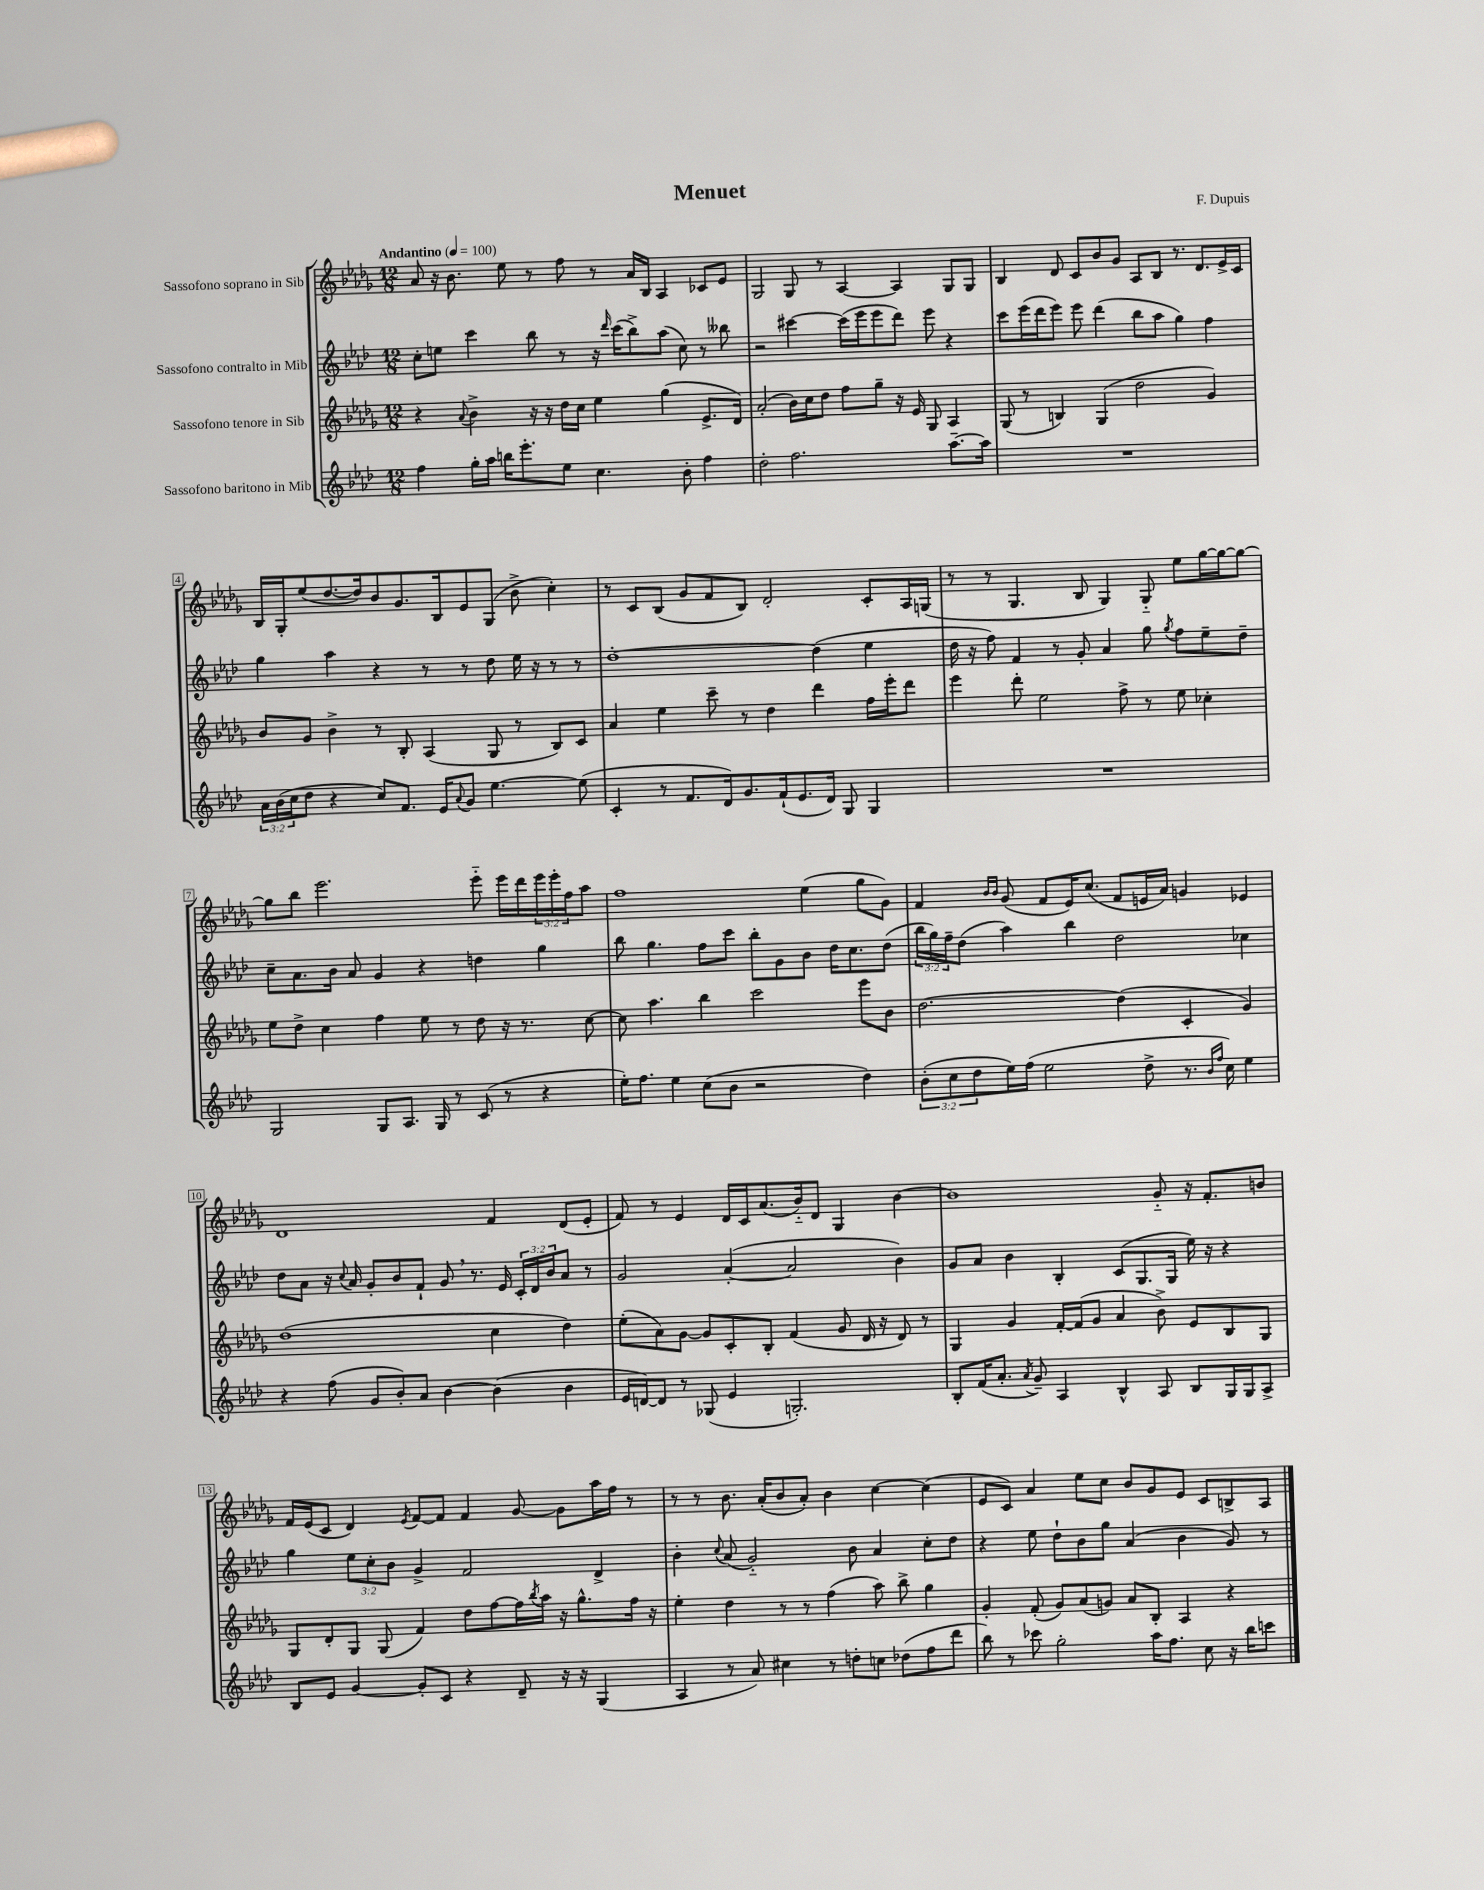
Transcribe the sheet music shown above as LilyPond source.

\header { title = "Menuet" composer = "F. Dupuis" }
<<
\new StaffGroup <<
\new Staff = "s0" \with { instrumentName = "Sassofono soprano in Sib" } {
    \clef treble \key des \major \numericTimeSignature \time 12/8 \override Staff.TupletNumber.text = #tuplet-number::calc-fraction-text \tempo "Andantino" 4 = 100
    aes'8 r16 bes'8. ees''8 r8 f''8 r8 aes'16 bes16 aes4 ces'8 ees'8 |
    ges2 ges8 r8 aes4~ aes4 ges8 ges8 |
    bes4 des'8 c'8 bes'8 ges'8 aes8 bes8 r8. des'8. ees'16-> c'16 |
    bes16 ges16-. ees''8( des''8.~ des''16) bes'8 ges'8. bes16 ees'8 ges8( bes'8-> c''4-.) |
    r8 c'8 bes8( ges'8 f'8 bes8) des'2-. c'8-. aes16 g16( |
    r8 r8 ges4. bes8 ges4) ges8-_ ees''8 ges''16~ ges''16~ ges''8~ |
    ges''8 bes''8 ees'''2. ees'''8-_ ees'''16 des'''16 \tuplet 3/2 { ees'''16 ees'''16-. f''16 } aes''8 |
    f''1 ees''4( ges''8 ges'8) |
    f'4 \grace { bes'16 bes'16 } ges'8( f'8 ees'16) c''8.( f'8 e'16 aes'16) g'4 ees'4 |
    des'1 f'4 des'8( ees'8-. |
    f'8) r8 ees'4 des'16 c'16 aes'8.( bes'16-_) des'8 ges4 bes'4~ |
    bes'1 ges'8-_ r16 f'8.-. b'8 |
    f'16 ees'16( c'8 des'4) \acciaccatura { ees'8 } f'8~ f'8 f'4 ges'8~ ges'8 aes''16 f''16 r8 |
    r8 r8 bes'8. aes'16-.( bes'8 aes'8-.) bes'4 c''4~ c''4( |
    ees'8 c'8) aes'4 ees''8 c''8 bes'8 ges'8 ees'8 c'8 b8-> aes8 \bar "|." |
}
\new Staff = "s1" \with { instrumentName = "Sassofono contralto in Mib" } {
    \clef treble \key aes \major \numericTimeSignature \time 12/8 \override Staff.TupletNumber.text = #tuplet-number::calc-fraction-text
    c''8-. e''8 c'''4 bes''8 r8 r16 \grace { des'''16 } c'''16( bes''8->) aes''8( c''8) r8 beses''8 |
    r2 cis'''4~ cis'''16( ees'''16 ees'''8 des'''8) ees'''8 r4 |
    c'''8 ees'''16( des'''16 ees'''8) ees'''8 des'''4( bes''8 aes''8 g''4) f''4 |
    g''4 aes''4 r4 r8 r8 des''8 ees''16 r16 r8 r8 |
    des''1~-. des''4( ees''4 |
    des''16 r16 f''8) f'4 r8 g'8-. aes'4 g''8 \acciaccatura { g''8 } f''8 ees''8-- des''8-- |
    c''8-- aes'8. bes'16 aes'8 g'4 r4 d''4 g''4 |
    bes''8 g''4. f''8 c'''8 bes''8-. g'8 bes'8 des''16 c''8. des''8( |
    \tuplet 3/2 { bes''16 g''16) f''16-- } des''8( aes''4) bes''4 des''2 ces''4 |
    des''8 aes'8 r16 \appoggiatura { c''8 } aes'16 g'8-. bes'8 f'8-! g'8 \breathe r8. ees'16 \tuplet 3/2 { c'16-. des'16 bes'16 } aes'8 r8 |
    g'2 aes'4~-.( aes'2 bes'4) |
    g'8 aes'8 bes'4 bes4-. c'8( g8. g16 ees''16) r16 r4 |
    g''4 \tuplet 3/2 { ees''8 c''8-. bes'8 } g'4-> f'2 des'4-> |
    bes'4-. \appoggiatura { c''8 } aes'8( g'2-_) bes'8 aes'4 c''8-. des''8 |
    r4 ees''8 des''8-! bes'8 g''8 aes'4( bes'4 g'8) r8 \bar "|." |
}
\new Staff = "s2" \with { instrumentName = "Sassofono tenore in Sib" } {
    \clef treble \key des \major \numericTimeSignature \time 12/8
    r4 \appoggiatura { aes'8 } bes'4-> r16 r16 des''16 c''16 ees''4 ges''4( ees'8.-> des'16) |
    aes'2-.( bes'16) c''16 des''8 f''8 ges''8-- r16 ees'16 ges8 aes4 |
    ges8( r8 b4) ges4( des''2 ges'4) |
    bes'8 ges'8 bes'4-> r8 bes8-. aes4( ges8 r8 bes8) c'8 |
    aes'4 ees''4 c'''8-- r8 des''4 des'''4 f''16 ees'''16-. des'''8 |
    ees'''4 des'''8-. ees''2 f''8-> r8 ees''8 ces''4-. |
    ees''8 des''8-> c''4 f''4 ees''8 r8 des''8 r16 r8. c''8~ |
    c''8 aes''4. bes''4 c'''2 ees'''8 bes'8 |
    des''2.~ des''4( c'4-. ges'4) |
    des''1( c''4 des''4) |
    ees''8-.( aes'8) ges'8~ ges'8 c'8-. bes8-. f'4( ges'8 des'16 r16 des'8) r8 |
    ges4 ges'4 f'16~-. f'16( ges'8 aes'4 bes'8->) ees'8 bes8 ges8 |
    ges8 des'8-. ges8 ges8( f'4) des''8 f''8~ f''16 \acciaccatura { bes''8 } aes''16 r16 ges''8.-^ f''16 r16 |
    ees''4-. des''4 r8 r8 f''4( aes''8) bes''8-> ges''4 |
    ges'4-. f'8-.( ges'8) aes'8( g'8) aes'8 bes8-. aes4 r4 \bar "|." |
}
\new Staff = "s3" \with { instrumentName = "Sassofono baritono in Mib" } {
    \clef treble \key aes \major \numericTimeSignature \time 12/8 \override Staff.TupletNumber.text = #tuplet-number::calc-fraction-text
    f''4 g''16-. aes''16 b''16 ees'''8.-. ees''8 c''4. bes'8-. f''4 |
    des''2-. f''2. aes''8.~-- aes''16 |
    R1. |
    \tuplet 3/2 { aes'16 bes'16( c''16 } des''8 r4 c''8) f'8. ees'16 \appoggiatura { aes'8 } g'8 ees''4.~ ees''8( |
    c'4-. r8 f'8. des'16) g'8. f'16-!( ees'8. des'16) g8 g4 |
    R1. |
    g2 g8 aes8. g16 r8 c'8( r8 r4 |
    ees''16-.) f''8. ees''4 c''8( bes'8 r2 des''4) |
    \tuplet 3/2 { bes'8-.( c''8 des''8 } ees''16) f''16( ees''2 des''8-> r8. \grace { bes'16 f''16 } c''16) ees''4 |
    r4 f''8( g'8 bes'8-.) aes'8 bes'4~ bes'4( bes'4 |
    ees'16 d'16~) d'8 r8 ges8( ees'4 g2.-.) |
    bes8-. f'16( aes'8.-. \acciaccatura { aes'8 } g'8--) aes4 bes4-^ aes8 bes8 g16 g16 aes8-> |
    bes8 ees'8 g'4~ g'8-. c'8 r4 des'8-- r16 r16 g4( |
    aes4 r8 aes'8) cis''4 r8 d''8-. c''8 des''8( f''8 des'''8 |
    bes''8) r8 ces'''8 g''2-. aes''16 f''8. c''8 r16 bes''16 c'''8 \bar "|." |
}
>>
>>
\layout { \context { \Score \override BarNumber.stencil = #(make-stencil-boxer 0.1 0.3 ly:text-interface::print) } }
